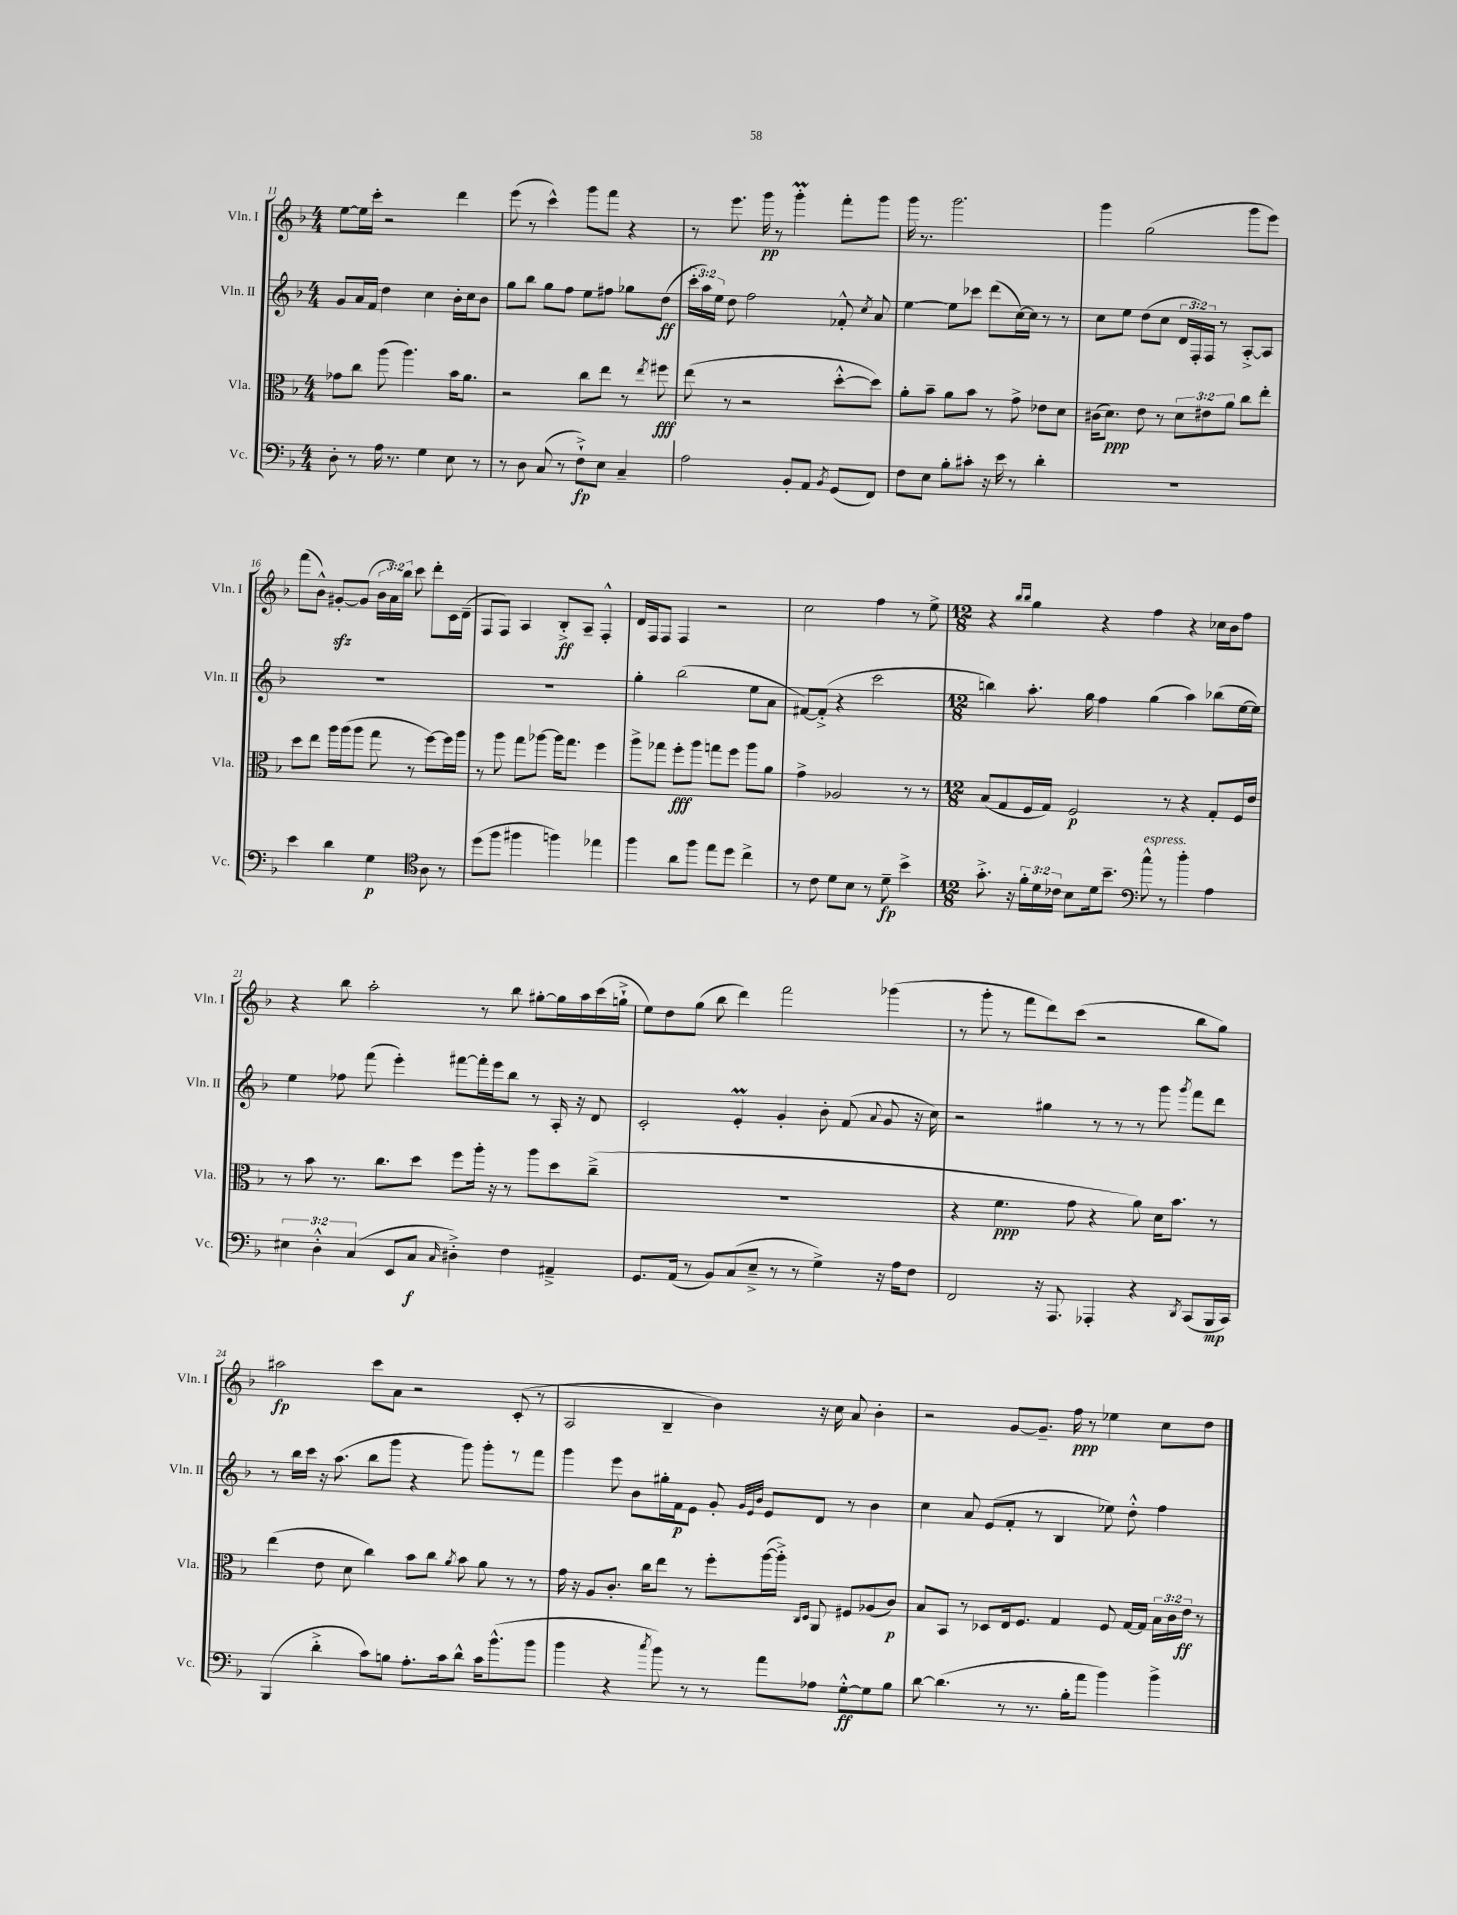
<<
\new StaffGroup <<
\new Staff = "s0" \with { instrumentName = "Vln. I" shortInstrumentName = "Vln. I" } {
    \clef treble \key f \major \numericTimeSignature \time 4/4 \override Staff.TupletNumber.text = #tuplet-number::calc-fraction-text
    \autoBeamOff e''8[~ e''16 c'''16]-. r2 d'''4 |
    e'''8( r8 c'''4-^) g'''8[ f'''8] r4 |
    r8 e'''8. g'''16\pp r8 g'''4-.\prall f'''8[-. g'''8] |
    g'''16 r8. g'''2. |
    g'''4 g''2( g'''8[ e'''8]) |
    f'''8[( bes'8]-^) gis'8[~-.\sfz gis'8]( \tuplet 3/2 { bes'16[ a'16) bes''16] } c'''8 d'''8[-. c'16 d'16]--( |
    f8[ f8]) a4 bes8[-.->\ff a8]-- f4-.-^ |
    d'16[ f16 f8] f4 r2 |
    c''2 f''4 r8 e''8-> |
    \numericTimeSignature \time 12/8 r4 \grace { bes''16[ bes''16] } g''4 r4 f''4 r4 ces''16[ bes'16 f''8] |
    r4 bes''8 a''2-. r8 bes''8 gis''8[~-. gis''16 a''16 c'''16( g''16]-!-> |
    e''8[) d''8 g''8]( bes''8 d'''4) f'''2 ges'''4( |
    r8 g'''8-. r8 f'''8[ d'''8) c'''8]( r2 bes''8[ g''8]) |
    ais''2\fp c'''8[ a'8] r2 c'8-.( r8 |
    a2 bes4-- bes'4) r16 c''16 a'8 bes'4-. |
    r2 g'8[~ g'8.]-- f''16\ppp r8 ees''4 c''8[ d''8] \bar "|." |
}
\new Staff = "s1" \with { instrumentName = "Vln. II" shortInstrumentName = "Vln. II" } {
    \clef treble \key f \major \numericTimeSignature \time 4/4 \override Staff.TupletNumber.text = #tuplet-number::calc-fraction-text
    \autoBeamOff g'8[ a'16 f'16] d''4 c''4 bes'16[-. c''16 bes'8] |
    g''8[ bes''8] g''8[ f''8] e''8[ fis''8] ges''8[ d''8]\ff( |
    \tuplet 3/2 { c'''16[-. a''16) e''16] } d''8 f''2 fes'8-.-^ \acciaccatura { c''8 } a'8 |
    e''4~ e''8[ ces'''8] d'''8[( c''16~) c''16] r8 r8 |
    c''8[ e''8] d''8[( c''8] \tuplet 3/2 { d'16[ f16-.) f16] } r8 a8[~-.-> a8] |
    R1 |
    R1 |
    g''4-. bes''2( e''8[ a'8] |
    fis'8[~) fis'8]-.->( r4 c'''2 |
    \numericTimeSignature \time 12/8 b''4) a''8.-. g''16 f''4 g''4( a''4) bes''8[( e''16~ e''16]) |
    e''4 fes''8 f'''8( e'''4-.) fis'''8[~ fis'''16-. e'''16 bes''8] r8 a16-. r16 d'8 |
    c'2-. e'4-.\prall g'4-. bes'8-. f'8( \appoggiatura { a'8 } g'8 r16 c''16) |
    r2 gis''4 r8 r8 r8 g'''8 \acciaccatura { g'''8 } f'''8[ d'''8] |
    r8 bes''16[ c'''16] r16 a''8.( bes''8[ g'''8] r4 g'''8) g'''8[-. r8 f'''8] |
    g'''4 e'''8 bes'8[ gis''16-. f'16\p e'8] g'8-. \grace { g'32[ e'32 bes'32] } e'8[ d'8] r8 bes'4 |
    c''4 a'8 e'8[( f'8]-. r8 bes4 ees''8) d''8-.-^ f''4 \bar "|." |
}
\new Staff = "s2" \with { instrumentName = "Vla." shortInstrumentName = "Vla." } {
    \clef alto \key f \major \numericTimeSignature \time 4/4 \override Staff.TupletNumber.text = #tuplet-number::calc-fraction-text
    \autoBeamOff ges'8[ c''8] a''8( a''4.) bes'16[ a'8.] |
    r2 c''8[ e''8] r8 \acciaccatura { e''8 } fis''8\fff |
    e''8( r8 r2 d''8[~-.-^ d''8]) |
    a'8[-. bes'8]-- a'8[ bes'8] r8 g'8-> ees'8[ d'8] |
    cis'16[( d'8.]\ppp) e'8 r8 \tuplet 3/2 { d'8[ eis'8 a'8] } c''8[ e''8]-. |
    d''8[ e''8] a''16[ a''16( a''8] g''8 r8 f''8[~) f''16 a''16] |
    r8 a''8 g''8[ aes''8]~ aes''16[ g''8.] f''4 |
    a''8[-> ges''8] f''8[-.\fff a''8] g''8[ f''8] a''8[ a'8] |
    g'4-> aes2 r8 r8 |
    \numericTimeSignature \time 12/8 bes8[( g8 f16 g16]) f2\p r8 r4 g8[-. f16 e'16] |
    r8 bes'8 r8. c''8.[ d''8] f''8[ a''16]-. r16 r8 a''8[ d''8 c''8]--->( |
    R1. |
    r4 f'4.\ppp g'8 r4 a'8) d'16[ bes'8.] r8 |
    e''4( e'8 d'8 c''4) bes'8[ c''8] \acciaccatura { a'8 } bes'8 a'8 r8 r8 |
    g'16 r16 a8[ c'8.]-. c''16[ e''8] r8 f''8[-. a''16~( a''16]-.->) \grace { c16[ d16] } a,8 fis8[ aes8( c'8]\p) |
    bes8[ bes,8] r8 des8[ e16 f8.] g4 f8 g16[~ g16] \tuplet 3/2 { bes16[ c'16 e'16]\ff } r8 \bar "|." |
}
\new Staff = "s3" \with { instrumentName = "Vc." shortInstrumentName = "Vc." } {
    \clef bass \key f \major \numericTimeSignature \time 4/4 \override Staff.TupletNumber.text = #tuplet-number::calc-fraction-text
    \autoBeamOff d8-. r8 a16 r8. g4 e8 r8 |
    r8 d8 c8( r8 f8[-!->\fp) e8] c4-- |
    a2 bes,8[-. a,8] \acciaccatura { bes,8 } g,8[( f,8]) |
    f8[ e8] bes8[-. cis'8]-. r16 e'16 r8 d'4-. |
    R1 |
    e'4 d'4 g4\p a8 r8 |
    \clef tenor d''8[( f''8] fis''4 f''4) ees''4 |
    f''4 a'8[ f''8] e''8[ d''8] c''4-> |
    r8 c'8 d'8[ bes8] r8 d'8--\fp bes'4-> |
    \numericTimeSignature \time 12/8 g'8.-.-> r16 \tuplet 3/2 { f'16[-. d'16 ces'16] } bes8[ d'16 bes'8.]-- c''8-^^\markup { \italic "espress." } r8 d''4-. a4 |
    \clef bass \tuplet 3/2 { eis4 d4-.-^ c4( } e,8[ c8]\f \grace { c16 } dis4-.->) f4 ais,4---> |
    g,8.[ a,16]( r8 bes,8[) c8( e8]---> r8 r8 g4->) r16 a16[ f8] |
    f,2 r16 a,,8. aes,,4-. r4 \acciaccatura { d,8 } c,8[( bes,,16\mp c,16]) |
    bes,,4( d'4-.-> c'8[) b8] a8.[-. c'16 d'8]-^ c'16[ bes'8.-^( bes'8] |
    bes'4 r4 \acciaccatura { c''8 } bes'8) r8 r8 a'8[ aes8] g8[~-.-^\ff g8 bes8] |
    d'8~ d'4.( r8 r8. bes16[-. a'8] bes'4) bes'4-> \bar "|." |
}
>>
>>
\layout { \context { \Score currentBarNumber = #11 } }
